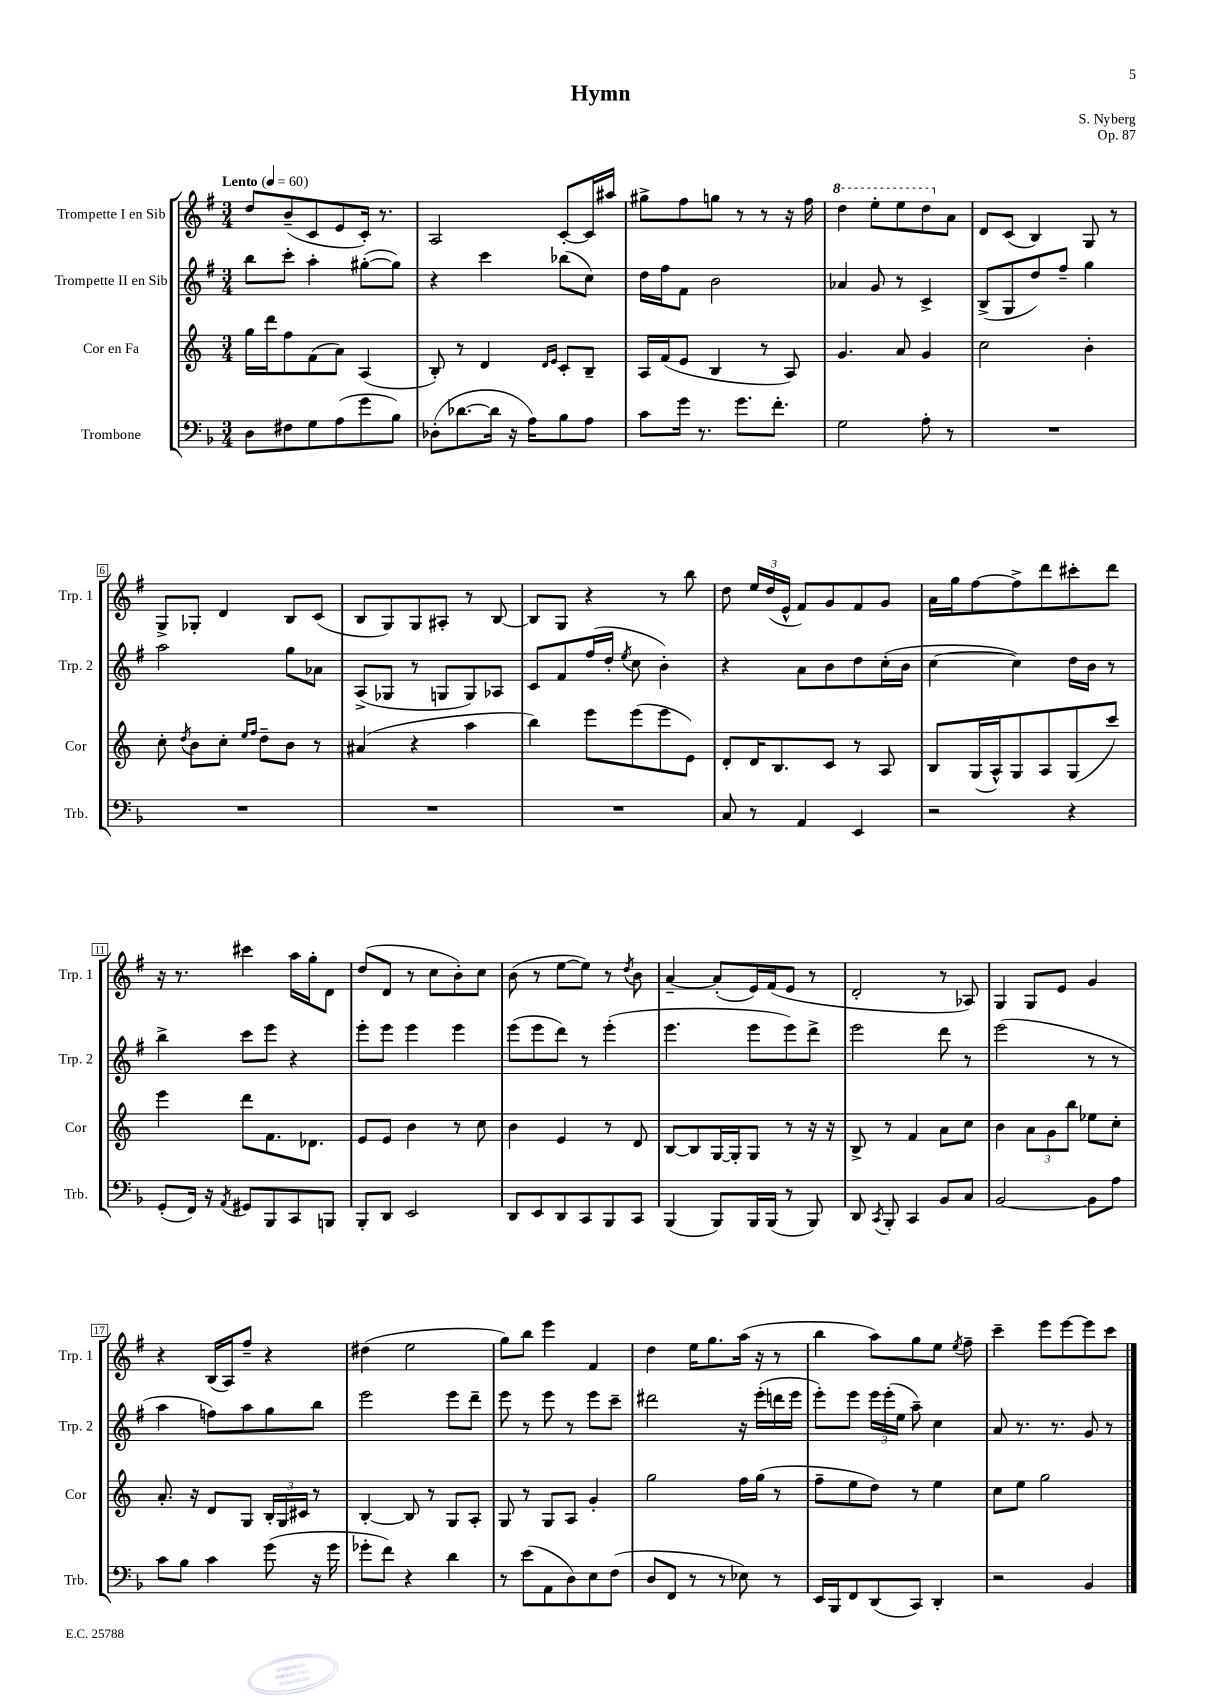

**kern	**kern	**kern	**kern
*staff4	*staff3	*staff2	*staff1
*clefF4	*clefG2	*clefG2	*clefG2
*k[b-]	*k[]	*k[f#]	*k[f#]
*M3/4	*M3/4	*M3/4	*M3/4
*MM60	*MM60	*MM60	*MM60
8D	16gg	8bb	8dd
.	16ddd	.	.
8F#	8ff	8ccc'	(8b~
8G	(8f	4aa'	8c
(8A	8a)	.	8e
8g	(4A	([8gg#'	16c')
.	.	.	8.r
8B-)	.	8gg#])	.
=	=	=	=
(8D-'	8B')	4r	2A
[8.d-	8r	.	.
.	4d	4ccc	.
16d-]	.	.	.
16r	.	.	.
16A)	.	.	.
.	16qqd	.	.
.	16qqe	.	.
8B-	8c'	(8bb-	[8c'
8A	8B~	8cc)	16c]
.	.	.	16aa#
=	=	=	=
8c	16A	16dd	8gg#^
.	(16f	16ff#	.
16g	8e	8f#	8ff#
8.r	.	.	.
.	4B	2b	8gg
8.g	.	.	8r
.	8r	.	8r
8.f'	.	.	.
.	8A)	.	16r
.	.	.	16ff#
=	=	=	=
2G	4.g	4a-	4ddd
.	.	8g	8eee'
.	8a	8r	8eee
8A'	4g	4c^	8ddd
8r	.	.	8a
=	=	=	=
2.r	2cc	(8B^	8d
.	.	8G	(8c
.	.	8dd)	4B)
.	.	8ff#~	.
.	4b'	4gg	8G
.	.	.	8r
=	=	=	=
2.r	8cc'	2aa	8G^
.	8qdd	.	.
.	8b	.	8G-'
.	8cc'	.	4d
.	16qqee	.	.
.	16qqff	.	.
.	8dd~	.	.
.	8b	8gg	8B
.	8r	8a-	(8c
=	=	=	=
2.r	(4a#	(8A^	8B
.	.	8G-	8G)
.	4r	8r	8G
.	.	8G	8A#'
.	4aa	8G)	8r
.	.	8A-	[8B
=	=	=	=
2.r	4bb)	8c	8B]
.	.	8f#	8G
.	8eee	(16ff#	4r
.	.	16dd'	.
.	.	8qee	.
.	(8eee	8cc	.
.	8eee	4b')	8r
.	8e)	.	8bb
=	=	=	=
8C	8d'	4r	8dd
8r	16d	.	24ee
.	.	.	(24dd
.	8.B	.	.
.	.	.	24e^^
4AA	.	8a	8f#)
.	8c	8b	8g
4EE	8r	8dd	8f#
.	8A	(16cc'	8g
.	.	16b	.
=	=	=	=
2r	8B	[4cc	16a
.	.	.	16gg
.	(16G	.	[8ff#
.	16A^^)	.	.
.	8G	4cc])	8ff#^]
.	8A	.	8ddd
4r	(8G	16dd	8ccc#'
.	.	16b	.
.	8ccc)	8r	8ddd
=	=	=	=
(8GG'	4eee	4bb^	16r
.	.	.	8.r
16FF)	.	.	.
16r	.	.	.
8qAA	.	.	.
8GG#	8ddd	8ccc	4ccc#
8BBB-	8.f	8eee	.
8CC	.	4r	16aa
.	8.d-	.	16gg'
8BBB	.	.	8d
=	=	=	=
8BBB-'	8e	8eee'	(8dd
8DD	8e	8eee	8d
2EE	4b	4eee	8r
.	.	.	8cc
.	8r	4eee	8b')
.	8cc	.	8cc
=	=	=	=
8DD	4b	(8eee	(8b
8EE	.	8eee	8r
8DD	4e	8ddd)	[8ee
8CC	.	8r	8ee])
8BBB-	8r	(4eee'	8r
.	.	.	8qdd
8CC	8d	.	8b
=	=	=	=
(4BBB-	[8B	4.eee	[4a~
.	8B]	.	.
8BBB-)	[16G	.	(8a']
.	16G']	.	.
16BBB-	8G	8eee	16e)
(16BBB-	.	.	(16f#
8r	8r	8eee)	8e
8BBB-)	16r	8ddd^	8r
.	16r	.	.
=	=	=	=
8DD	8B^	2eee	2d'
8qCC	.	.	.
8BBB-'	8r	.	.
4CC	4f	.	.
8BB-	8a	8ddd	8r
8C	8cc	8r	8A-)
=	=	=	=
[2BB-	4b	(2eee	4G
.	12a	.	8G
.	12g	.	.
.	.	.	8e
.	12bb	.	.
8BB-]	8ee-	8r	4g
8A	8cc'	8r	.
=	=	=	=
8c	8.a'	4aa	4r
8B-	.	.	.
.	16r	.	.
4c	8d	8ff)	(16B
.	.	.	16A)
.	8G	8aa	8ff#~
(8g	24B'	8gg	4r
.	24G	.	.
.	24c#	.	.
16r	8r	8bb	.
16g	.	.	.
=	=	=	=
8g-'	[4B'	2eee	(4dd#
8f)	.	.	.
4r	8B]	.	2ee
.	8r	.	.
4d	8G	8eee	.
.	8A'	8ddd~	.
=	=	=	=
8r	8G	8eee	8gg)
(8e	8r	8r	8bb
8AA	8G	8eee	4eee
8D)	8A	8r	.
8E	4g'	8eee	4f#
(8F	.	8ccc~	.
=	=	=	=
8D	2gg	2ddd#	4dd
8FF	.	.	.
8r	.	.	16ee
.	.	.	8.gg
8r	.	.	.
8E-)	16ff	16r	(16aa
.	(16gg	(16eee'	16r
8r	8r	16ddd	8r
.	.	16eee	.
=	=	=	=
16EE	8ff~	8eee')	4bb
16BBB-	.	.	.
8FF	8ee	8eee	.
(8DD	8dd)	24eee	8aa)
.	.	(24eee'	.
.	.	24ee	.
8CC)	8r	8aa~)	8gg
4DD'	4ee	4cc	8ee
.	.	.	8qee
.	.	.	8ff#~
=	=	=	=
2r	8cc	8a	4ccc~
.	8ee	8.r	.
.	2gg	.	8eee
.	.	8.r	.
.	.	.	[8eee
4BB-	.	8g	8eee]
.	.	8r	8ccc
==	==	==	==
*-	*-	*-	*-
